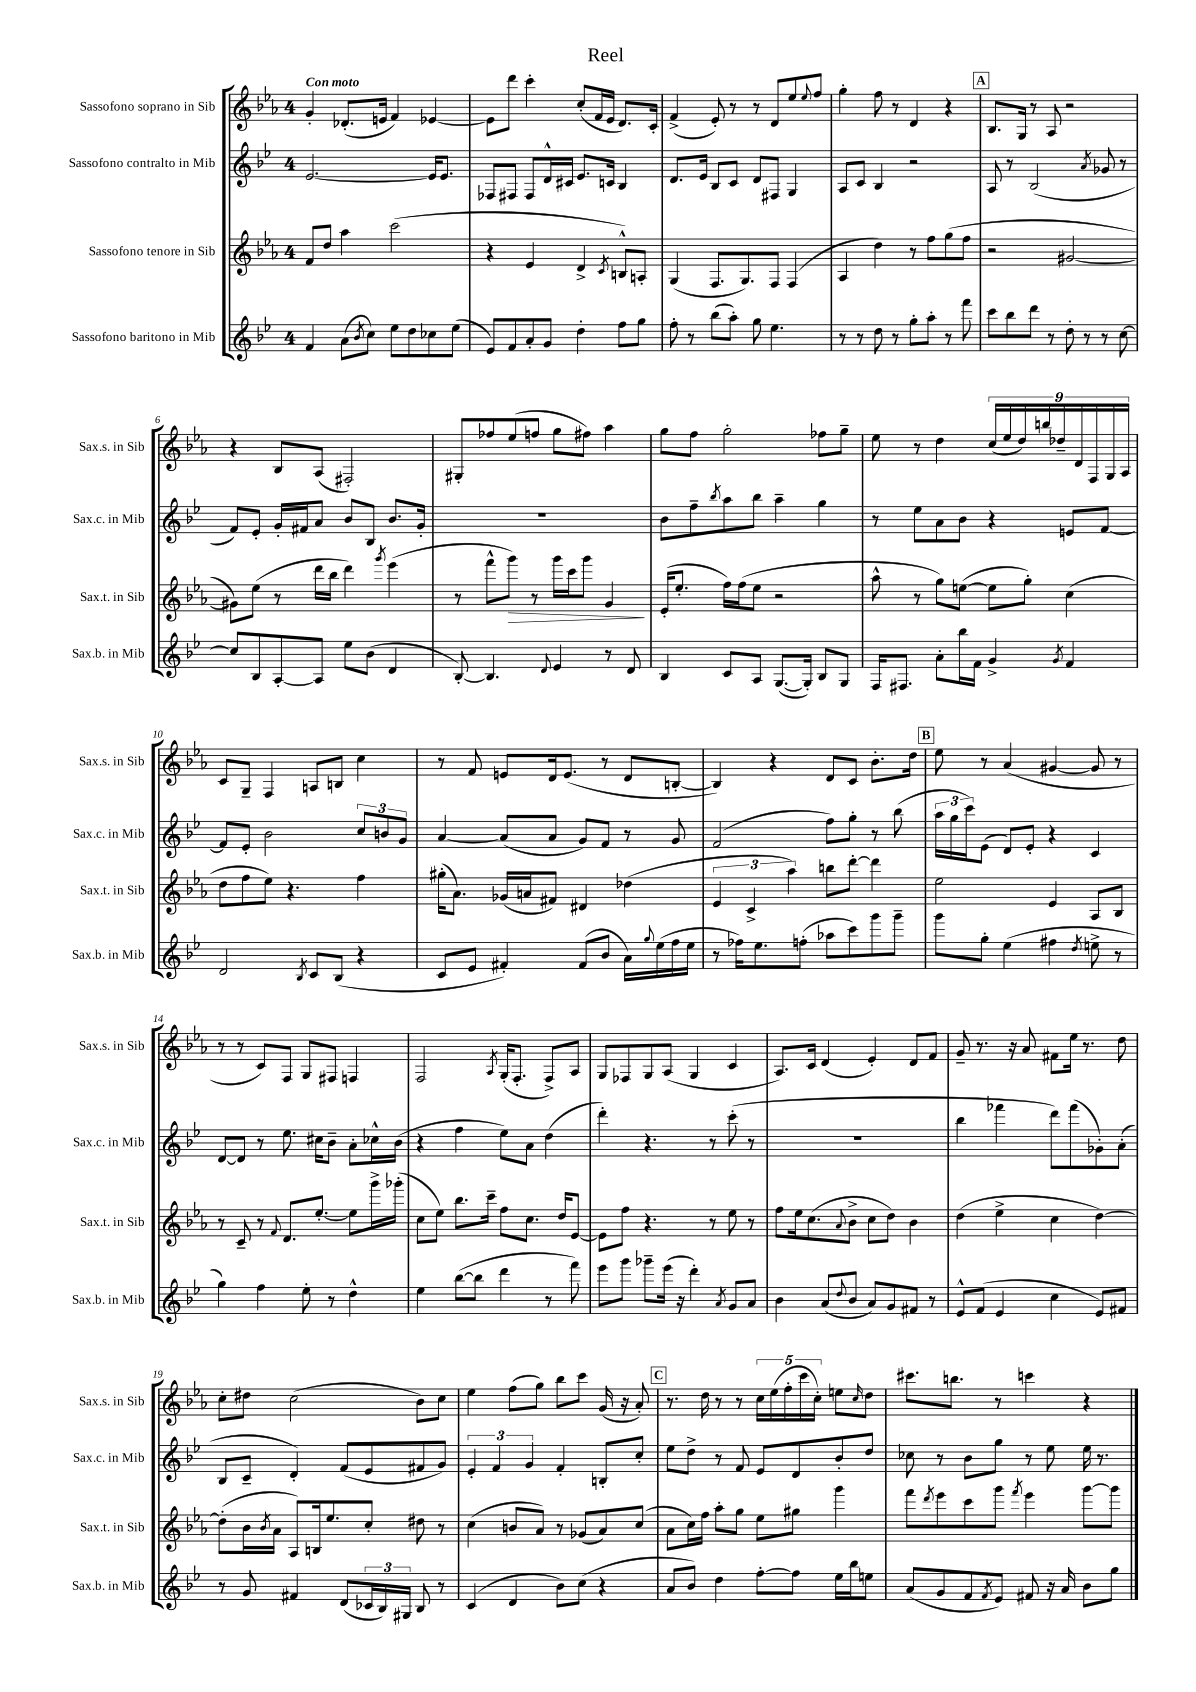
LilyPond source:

\header { title = "Reel" }
<<
\new StaffGroup <<
\new Staff = "s0" \with { instrumentName = "Sassofono soprano in Sib" shortInstrumentName = "Sax.s. in Sib" } {
    \clef treble \key ees \major \once \override Staff.TimeSignature.style = #'single-digit \time 4/4 \tempo "Con moto"
    g'4-. des'8.-.( e'16 f'4) ees'4~ |
    ees'8 d'''8 c'''4-. c''8-.( f'16 ees'16 d'8.) c'16-. |
    f'4->( ees'8-.) r8 r8 d'8 ees''8 \appoggiatura { ees''8 } f''8 |
    g''4-. f''8 r8 d'4 r4 |
    \mark \markup { \box "A" } bes8. g16 r8 aes8 r2 |
    r4 bes8 aes8( fis2-.) |
    gis8-. fes''8 ees''8( f''8 g''8 fis''8) aes''4 |
    g''8 f''8 g''2-. fes''8 g''8-- |
    ees''8 r8 d''4 \tuplet 9/8 { c''16( ees''16 d''16) b''16 des''16-- d'16 f16 g16 aes16 } |
    c'8 g8-- f4 a8 b8 c''4 |
    r8 f'8 e'8 d'16 e'8.( r8 d'8 b8~-. |
    b4) r4 d'8 c'8 bes'8.-. d''16 |
    \mark \markup { \box "B" } ees''8 r8 aes'4( gis'4~ gis'8 r8 |
    r8 r8 c'8) f8 g8 fis8 f4 |
    f2 \acciaccatura { aes8 } g16-.( f8.-. f8->) aes8 |
    g8 fes8 g8 aes8( g4 c'4 |
    aes8.) c'16 d'4( ees'4-.) d'8 f'8 |
    g'8-- r8. r16 aes'8 fis'8 ees''16 r8. d''8 |
    c''8-. dis''8 c''2( bes'8) c''8 |
    ees''4 f''8( g''8) bes''8 c'''8 g'16( r16 aes'8-.) |
    \mark \markup { \box "C" } r8. d''16 r8 r8 \tuplet 5/4 { c''16 ees''16( f''16-. c'''16 c''16-.) } e''8 \grace { c''16 } d''8 |
    cis'''8. b''8. r8 c'''4 r4 \bar "|." |
}
\new Staff = "s1" \with { instrumentName = "Sassofono contralto in Mib" shortInstrumentName = "Sax.c. in Mib" } {
    \clef treble \key bes \major \once \override Staff.TimeSignature.style = #'single-digit \time 4/4
    ees'2.~ ees'16 ees'8. |
    fes8 fis8 fis8 d'16-^ cis'16 ees'8. c'16 bes4 |
    d'8. ees'16 bes8 c'8 d'8 fis8 g4 |
    a8 c'8 bes4 r2 |
    \mark \markup { \box "A" } a8 r8 bes2( \acciaccatura { a'8 } ges'8 r8 |
    f'8) ees'8-. g'16-. fis'16 a'8 bes'8 bes8 bes'8. g'16-. |
    R1 |
    bes'8 f''8-- \acciaccatura { bes''8 } a''8 bes''8 a''4-- g''4 |
    r8 ees''8 a'8 bes'8 r4 e'8 f'8~ |
    f'8 ees'8-. bes'2 \tuplet 3/2 { c''8 b'8 g'8 } |
    a'4~ a'8( a'8 g'8) f'8 r8 g'8 |
    f'2( f''8) g''8-. r8 bes''8( |
    \mark \markup { \box "B" } \tuplet 3/2 { a''16 g''16 c'''16) } ees'8( d'8) ees'8-. r4 c'4 |
    d'8~ d'8 r8 ees''8. cis''16 bes'8-- a'8-. ces''16-^ bes'16( |
    r4 f''4 ees''8) a'8 d''4( |
    d'''4-.) r4. r8 c'''8-.( r8 |
    R1 |
    bes''4 fes'''4 d'''8) fes'''8( ges'8-.) a'8-.( |
    bes8 c'8-- d'4-.) f'8( ees'8 fis'8 g'8) |
    \tuplet 3/2 { ees'4-. f'4 g'4 } f'4-. b8-. c''8-. |
    \mark \markup { \box "C" } ees''8 d''8-> r8 f'8 ees'8 d'8 bes'8-. d''8 |
    ces''8 r8 bes'8 g''8 r8 ees''8 ees''16 r8. \bar "|." |
}
\new Staff = "s2" \with { instrumentName = "Sassofono tenore in Sib" shortInstrumentName = "Sax.t. in Sib" } {
    \clef treble \key ees \major \once \override Staff.TimeSignature.style = #'single-digit \time 4/4
    f'8 d''8 aes''4 c'''2( |
    r4 ees'4 d'4-> \acciaccatura { c'8 } b8-^) a8-. |
    g4( f8. g8.) f8 f4( |
    aes4 d''4) r8 f''8 g''8( f''8 |
    \mark \markup { \box "A" } r2 gis'2~ |
    gis'8) ees''8( r8 d'''16 bes''16 d'''4) \acciaccatura { g'''8 } ees'''4( |
    r8 f'''8-^ g'''8\>) r8 g'''16 c'''16 g'''8 g'4\! |
    ees'16-.( ees''8.-. f''16) f''16( ees''8 r2 |
    aes''8-^ r8 g''8) e''8~( e''8 g''8-.) c''4( |
    d''8 f''8 ees''8) r4. f''4 |
    gis''16-.( aes'8.) ges'16( a'16 fis'8) dis'4 des''4( |
    \tuplet 3/2 { ees'4 c'4-> aes''4) } b''8 d'''8~-. d'''4 |
    \mark \markup { \box "B" } ees''2 ees'4 aes8 bes8 |
    r8 c'8-- r8 \appoggiatura { f'8 } d'8. ees''8.~-. ees''8 g'''16-> ges'''16-.( |
    c''8 ees''8) bes''8. c'''16-- f''8 c''8. d''16 ees'8~ |
    ees'8 f''8 r4. r8 ees''8 r8 |
    f''8 ees''16 c''8.( \appoggiatura { aes'8 } bes'8-> c''8 d''8) bes'4 |
    d''4( ees''4-> c''4 d''4~) |
    d''8-.( bes'16 \acciaccatura { bes'8 } aes'16 aes8) b16 ees''8. c''8-. dis''8 r8 |
    c''4( b'8 aes'8) r8 ges'8( aes'8) c''8( |
    \mark \markup { \box "C" } aes'8 c''16) f''16 aes''8-. g''8 ees''8 gis''8 g'''4 |
    f'''8 \acciaccatura { d'''8 } ees'''8 c'''8 g'''8 \acciaccatura { f'''8 } ees'''4 g'''8~ g'''8 \bar "|." |
}
\new Staff = "s3" \with { instrumentName = "Sassofono baritono in Mib" shortInstrumentName = "Sax.b. in Mib" } {
    \clef treble \key bes \major \once \override Staff.TimeSignature.style = #'single-digit \time 4/4
    f'4 a'8( \acciaccatura { bes'8 } c''8) ees''8 d''8 ces''8 ees''8( |
    ees'8) f'8 a'8-. g'8 d''4-. f''8 g''8 |
    f''8-. r8 bes''8( a''8-.) g''8 ees''4. |
    r8 r8 d''8 r8 g''8-. a''8-. r8 f'''8 |
    \mark \markup { \box "A" } c'''8 bes''8 d'''8 r8 d''8-. r8 r8 c''8~ |
    c''8 bes8 a8~-. a8 ees''8 bes'8( d'4 |
    bes8~-.) bes4. \appoggiatura { d'8 } ees'4 r8 d'8 |
    bes4 c'8 a8 g8.~( g16-.) bes8 g8 |
    f16 fis8. a'8-. bes''16 f'16 g'4-> \acciaccatura { g'8 } f'4 |
    d'2 \acciaccatura { bes8 } c'8 bes8( r4 |
    c'8 ees'8 fis'4-.) fis'8( bes'8 a'16) \appoggiatura { g''8 } ees''16( f''16 ees''16 |
    r8 fes''16) ees''8. f''8-.( aes''8 c'''8) g'''8 g'''8-- |
    \mark \markup { \box "B" } g'''8 g''8-. ees''4( fis''4 \acciaccatura { d''8 } e''8-> r8 |
    g''4) f''4 ees''8-. r8 d''4-^ |
    ees''4 bes''8~( bes''8 d'''4 r8 f'''8) |
    ees'''8 g'''8 ges'''8-- ees'''16( r16 d'''4-.) \acciaccatura { a'8 } g'8 a'8 |
    bes'4 a'8( \appoggiatura { d''8 } bes'8 a'8) g'8 fis'8 r8 |
    ees'8-^ f'8( ees'4 c''4 ees'8) fis'8 |
    r8 g'8 fis'4 d'8( \tuplet 3/2 { ces'16 bes16) gis16 } bes8 r8 |
    c'4( d'4 bes'8) c''8( r4 |
    \mark \markup { \box "C" } a'8 bes'8) d''4 f''8~-. f''8 ees''16 bes''16 e''8 |
    a'8( g'8 f'8 \acciaccatura { f'8 } ees'8) fis'8 r16 a'16 bes'8 g''8 \bar "|." |
}
>>
>>
